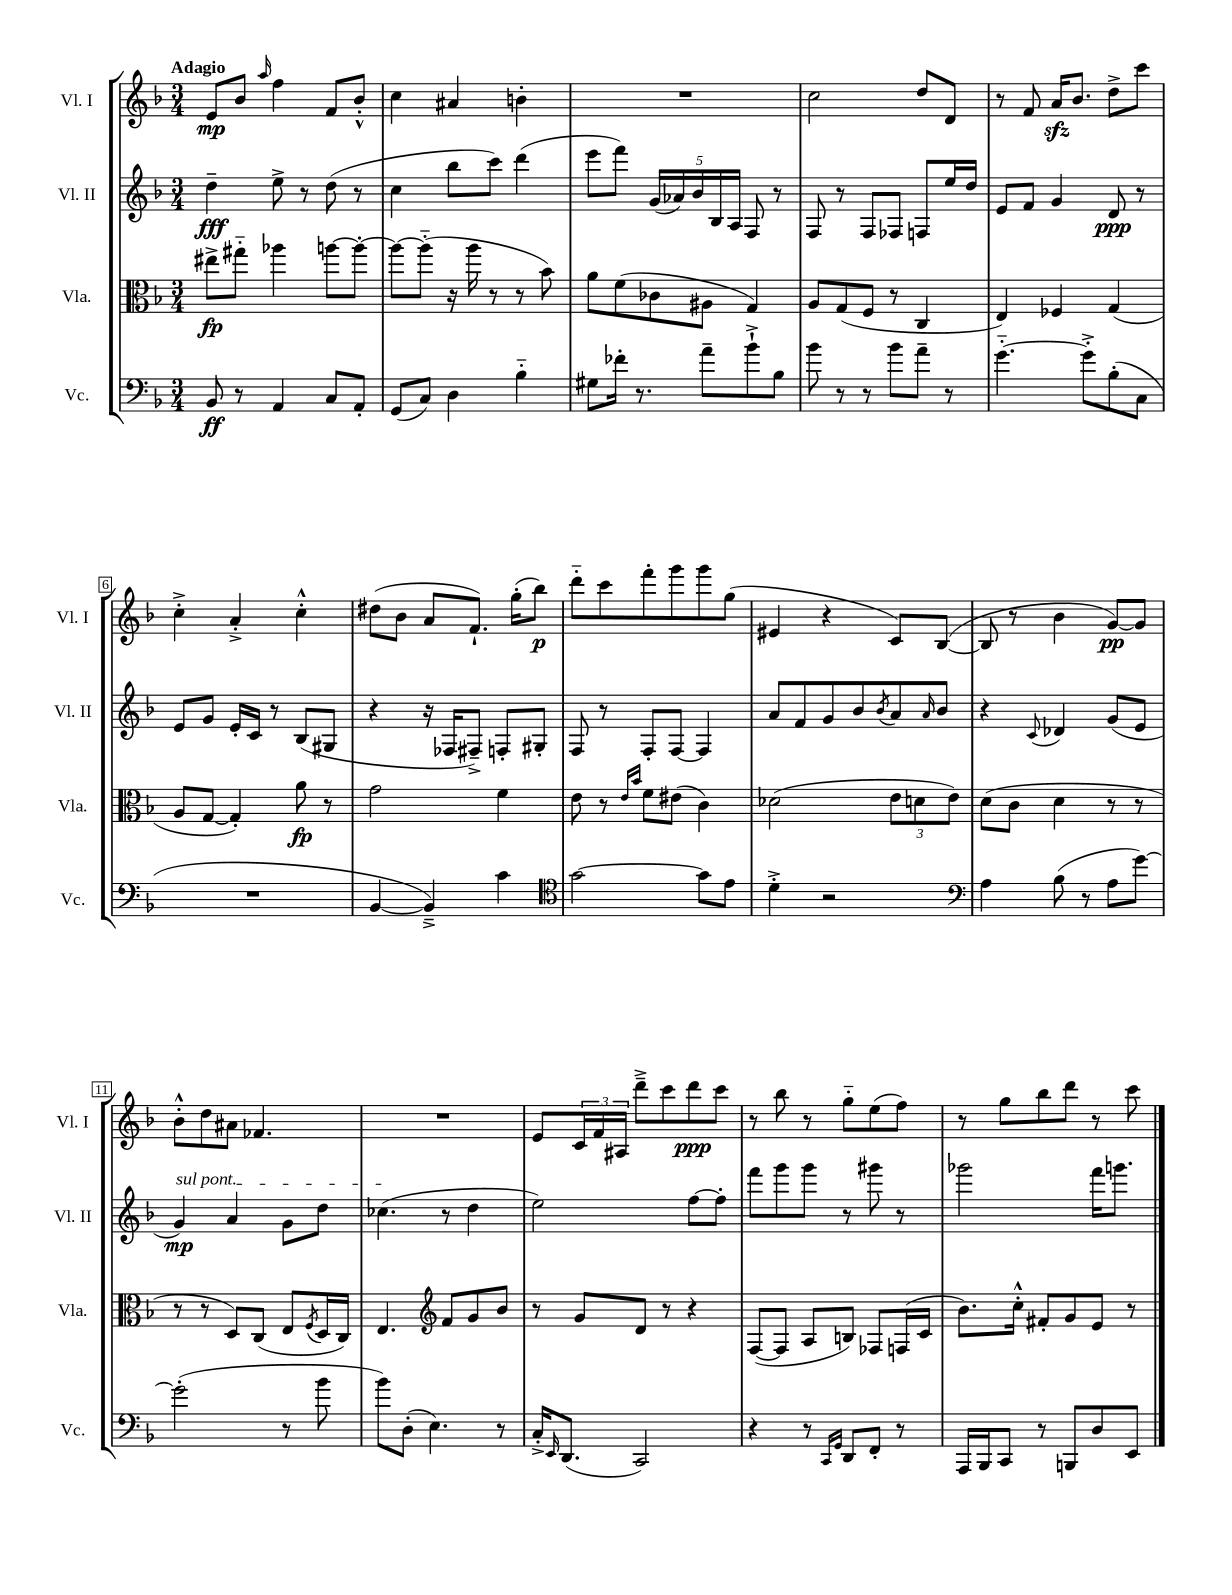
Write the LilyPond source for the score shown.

<<
\new StaffGroup <<
\new Staff = "s0" \with { instrumentName = "Vl. I" shortInstrumentName = "Vl. I" } {
    \clef treble \key f \major \numericTimeSignature \time 3/4 \tempo "Adagio"
    e'8\mp bes'8 \grace { a''16 } f''4 f'8 bes'8-.-^ |
    c''4 ais'4 b'4-. |
    R2. |
    c''2 d''8 d'8 |
    r8 f'8 a'16\sfz bes'8. d''8-> c'''8 |
    c''4-.-> a'4-.-> c''4-.-^ |
    dis''8( bes'8 a'8 f'8.-!) g''16-.( bes''8\p) |
    d'''8-_ c'''8 f'''8-. g'''8 g'''8 g''8( |
    eis'4 r4 c'8) bes8~( |
    bes8 r8 bes'4 g'8~\pp) g'8 |
    bes'8-.-^ d''8 ais'8 fes'4. |
    R2. |
    e'8 \tuplet 3/2 { c'16 f'16 ais16 } d'''8---> c'''8 d'''8\ppp c'''8 |
    r8 bes''8 r8 g''8-_ e''8( f''8) |
    r8 g''8 bes''8 d'''8 r8 c'''8 \bar "|." |
}
\new Staff = "s1" \with { instrumentName = "Vl. II" shortInstrumentName = "Vl. II" } {
    \clef treble \key f \major \numericTimeSignature \time 3/4
    d''4--\fff e''8-> r8 d''8( r8 |
    c''4 bes''8 c'''8) d'''4( |
    e'''8 f'''8) \tuplet 5/4 { g'16( aes'16) bes'16 bes16 a16 } f8 r8 |
    f8 r8 f8 fes8 f8 e''16 d''16 |
    e'8 f'8 g'4 d'8\ppp r8 |
    e'8 g'8 e'16-. c'16 r8 bes8( gis8 |
    r4 r16 fes16 fis8--->) f8-. gis8-. |
    f8 r8 f8-. f8~ f4 |
    a'8 f'8 g'8 bes'8 \acciaccatura { bes'8 } a'8 \grace { a'16 } bes'8 |
    r4 \appoggiatura { c'8 } des'4 g'8( e'8 |
    \once \override TextSpanner.bound-details.left.text = \markup { \italic "sul pont." } g'4\mp\startTextSpan) a'4 g'8 d''8 |
    ces''4.\stopTextSpan( r8 d''4 |
    e''2) f''8~ f''8-. |
    f'''8 g'''8 g'''8 r8 gis'''8 r8 |
    ges'''2 f'''16 g'''8. \bar "|." |
}
\new Staff = "s2" \with { instrumentName = "Vla." shortInstrumentName = "Vla." } {
    \clef alto \key f \major \numericTimeSignature \time 3/4
    eis''8->\fp gis''8-_ aes''4 a''8~ a''8~-. |
    a''8~ a''8-_( r16 a''16 r8 r8 bes'8) |
    a'8 f'8( ces'8 ais8 g4) |
    a8 g8( f8 r8 c4 |
    e4) fes4 g4( |
    a8 g8~ g4-.) a'8\fp r8 |
    g'2 f'4 |
    e'8 r8 \grace { e'16 bes'16 } f'8 eis'8( c'4) |
    des'2( \tuplet 3/2 { e'8 d'8 e'8) } |
    d'8( c'8 d'4 r8 r8 |
    r8 r8 d8) c8( e8 \acciaccatura { f8 } d16 c16) |
    e4. \clef treble f'8 g'8 bes'8 |
    r8 g'8 d'8 r8 r4 |
    f8~( f8 a8 b8) fes8 f16( c'16 |
    bes'8.) c''16-.-^ fis'8-. g'8 e'8 r8 \bar "|." |
}
\new Staff = "s3" \with { instrumentName = "Vc." shortInstrumentName = "Vc." } {
    \clef bass \key f \major \numericTimeSignature \time 3/4
    bes,8\ff r8 a,4 c8 a,8-. |
    g,8( c8) d4 bes4-_ |
    gis8 fes'16-. r8. a'8-- bes'8-!-> bes8 |
    bes'8 r8 r8 bes'8 a'8-- r8 |
    g'4.~-_ g'8-.-> bes8-.( c8 |
    R2. |
    bes,4~ bes,4--->) c'4 |
    \clef tenor g'2~ g'8 e'8 |
    d'4-.-> r2 |
    \clef bass a4 bes8( r8 a8 g'8~) |
    g'2-.( r8 bes'8 |
    bes'8) d8-.( e4.) r8 |
    c16-.-> \grace { e,16 } d,8.( c,2) |
    r4 r8 \grace { c,16 g,16 } d,8 f,8-. r8 |
    a,,16 bes,,16 c,8 r8 b,,8 d8 e,8 \bar "|." |
}
>>
>>
\layout { \context { \Score \override BarNumber.stencil = #(make-stencil-boxer 0.1 0.3 ly:text-interface::print) } }
